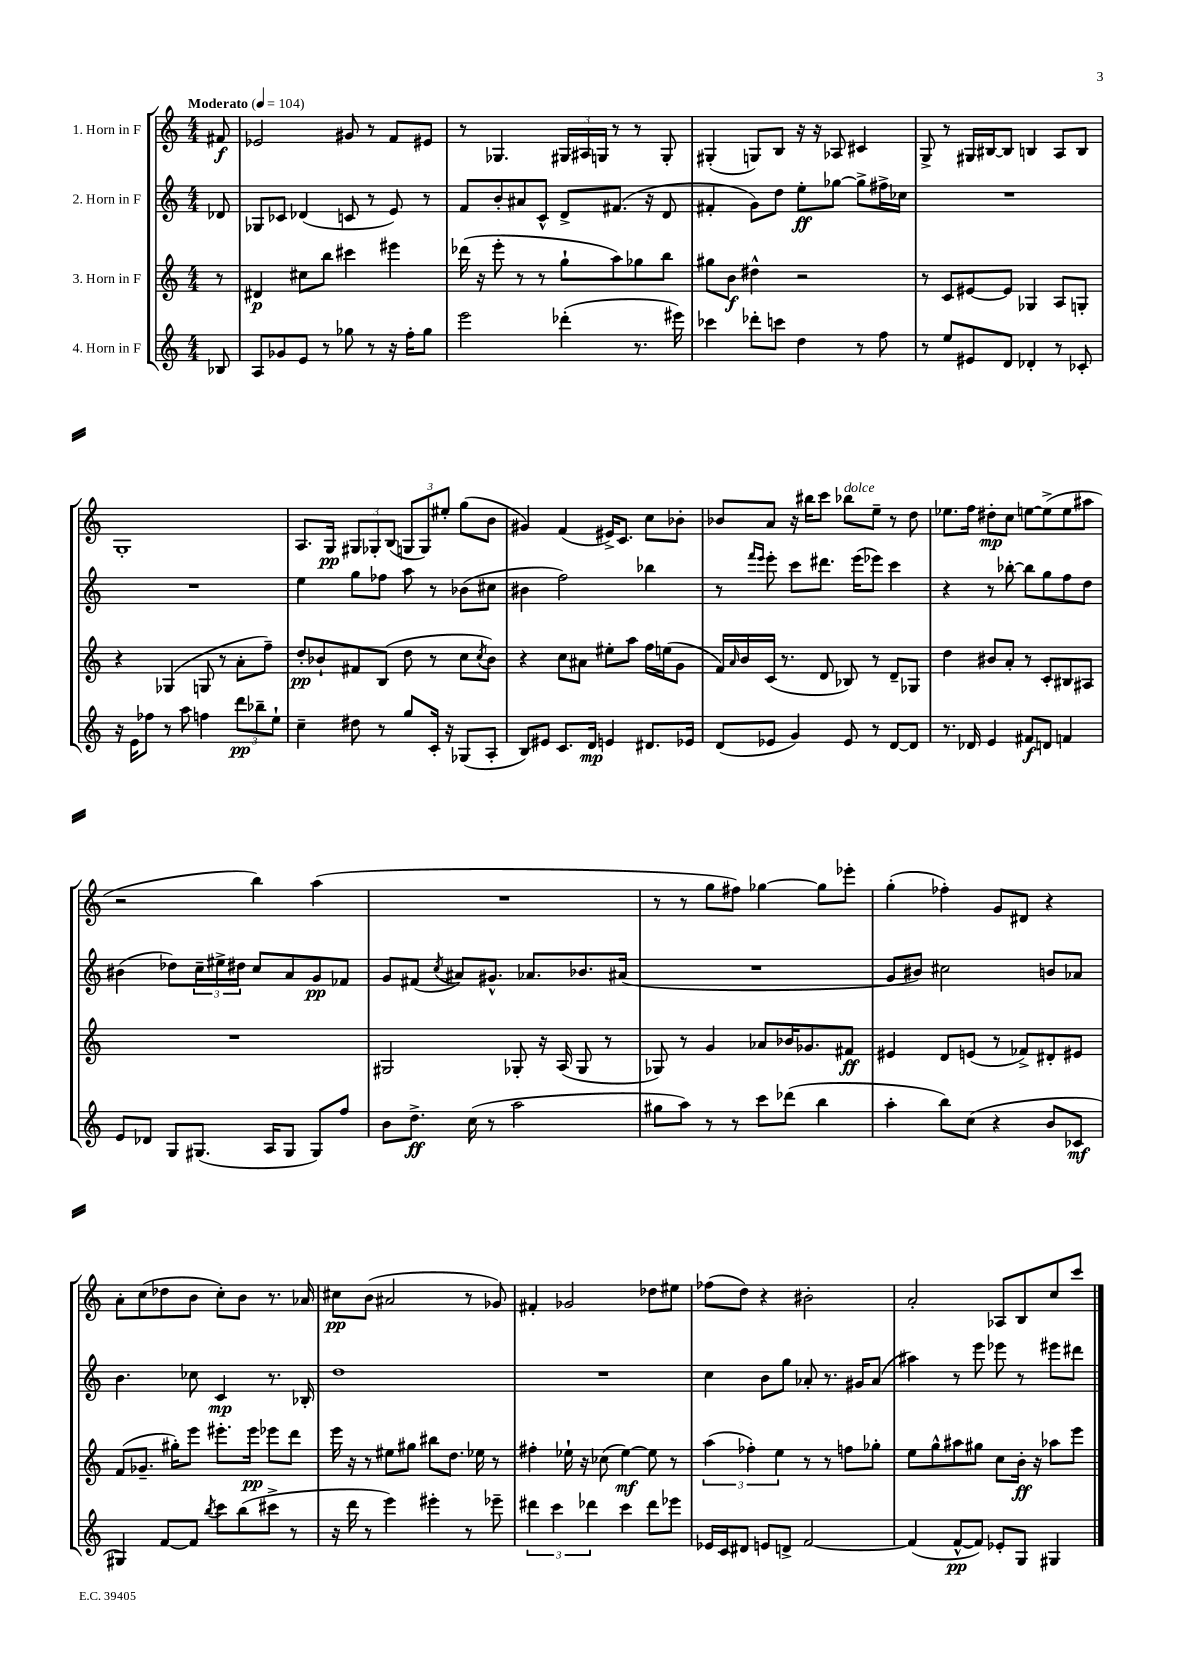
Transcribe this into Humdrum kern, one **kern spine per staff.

**kern	**dynam	**kern	**dynam	**kern	**dynam	**kern	**dynam
*part4	*part4	*part3	*part3	*part2	*part2	*part1	*part1
*staff4	*staff4	*staff3	*staff3	*staff2	*staff2	*staff1	*staff1
*I"4. Horn in F	*	*I"3. Horn in F	*	*I"2. Horn in F	*	*I"1. Horn in F	*
*clefG2	*	*clefG2	*	*clefG2	*	*clefG2	*
*k[]	*	*k[]	*	*k[]	*	*k[]	*
*M4/4	*	*M4/4	*	*M4/4	*	*M4/4	*
*MM104	*	*MM104	*	*MM104	*	*MM104	*
=	=	=	=	=	=	=	=
!	!	!	!	!	!	!LO:TX:a:B:t=Moderato	!
8B-X/	.	8r	.	8d-X/	.	8f#X/	f
=1	=1	=1	=1	=1	=1	=1	=1
8A/L	.	4d#X/	p	8G-X/L	.	2e-X/	.
8g-X/	.	.	.	8c-X/J	.	.	.
8e/J	.	8cc#X\L	.	(4d-X/	.	.	.
8r	.	8bb\J	.	.	.	.	.
8gg-X\	.	4ccc#X\	.	8cn/	.	8g#X/	.
8r	.	.	.	8r	.	8r	.
16r	.	4eee#X\	.	8e/)	.	8f/L	.
16ff'\KL	.	.	.	.	.	.	.
8gg-\J	.	.	.	8r	.	8e#X/J	.
=2	=2	=2	=2	=2	=2	=2	=2
2eee\	.	(16ddd-X\	.	8f/L	.	8r	.
.	.	16r	.	.	.	.	.
.	.	8eee'\	.	8b'/	.	4.G-X/	.
.	.	8r	.	8a#X/	.	.	.
.	.	8r	.	8c^^/J	.	.	.
(4ddd-X'\	.	8gg`\L	.	8d^/L	.	24G#X/LL	.
.	.	.	.	.	.	24A#X/	.
.	.	.	.	.	.	24Gn/JJ	.
.	.	8aa\)	.	(8.f#X/J	.	8r	.
8.r	.	8gg-X\	.	.	.	8r	.
.	.	.	.	16r	.	.	.
.	.	8bb\J	.	8d/	.	8G'/	.
16eee#X\)	.	.	.	.	.	.	.
=3	=3	=3	=3	=3	=3	=3	=3
4ccc-X\	.	8gg#X\L	.	4f#X'/	.	(4G#X'/	.
.	.	8b\J	f	.	.	.	.
8ddd-X'\L	.	4dd#X^^\	.	8g\L)	.	8Gn/L)	.
8cccn\J	.	.	.	8dd\J	.	8B/J	.
4dd\	.	2r	.	8ee'\L	ff	16r	.
.	.	.	.	.	.	16r	.
.	.	.	.	[8gg-X\J	.	8A-X/	.
8r	.	.	.	8gg-^\L]	.	4c#X/	.
8ff\	.	.	.	16ff#X^\L	.	.	.
.	.	.	.	16cc-X\JJ	.	.	.
=4	=4	=4	=4	=4	=4	=4	=4
8r	.	8r	.	1r	.	8G^/	.
8ee/L	.	8c/L	.	.	.	8r	.
8e#X/	.	[8e#X/	.	.	.	16G#X/LL	.
.	.	.	.	.	.	[16B#X/J	.
8d/J	.	8e#/J]	.	.	.	8B#/J]	.
4d-X'/	.	4G-X/	.	.	.	4Bn/	.
8r	.	8A/L	.	.	.	8A/L	.
8c-X'/	.	8Gn'/J	.	.	.	8B/J	.
!!LO:LB:g=z
=5	=5	=5	=5	=5	=5	=5	=5
16r	.	4r	.	1r	.	1G'	.
16e\KL	.	.	.	.	.	.	.
8ff-X\J	.	.	.	.	.	.	.
8r	.	(4G-X/	.	.	.	.	.
8aa\	.	.	.	.	.	.	.
4ffn\	.	8Gn/	.	.	.	.	.
.	.	8r	.	.	.	.	.
12ddd\L	pp	8a'\L	.	.	.	.	.
12bb-X~\	.	.	.	.	.	.	.
.	.	8ff~\J)	.	.	.	.	.
12ee`\J	.	.	.	.	.	.	.
=6	=6	=6	=6	=6	=6	=6	=6
4cc~\	.	8dd'/L	pp	4ee\	.	8.A/L	.
.	.	8b-X`/	.	.	.	.	.
.	.	.	.	.	.	16G/Jk	pp
8dd#X\	.	8f#X/	.	8gg\L	.	12G#X/L	.
.	.	.	.	.	.	12G-X'/	.
8r	.	(8B/J	.	8ff-X\J	.	.	.
.	.	.	.	.	.	(12B/J	.
8gg/L	.	8dd\	.	8aa\	.	12Gn/L	.
.	.	.	.	.	.	12G/)	.
16c'/Jk	.	8r	.	8r	.	.	.
.	.	.	.	.	.	12ee#X'/J	.
16r	.	.	.	.	.	.	.
(8G-X/L	.	8cc\L	.	(8b-X\L	.	(8gg\L	.
.	.	8qcc/	.	.	.	.	.
8A'/J	.	8b-\J)	.	8cc#X\J	.	8b\J	.
=7	=7	=7	=7	=7	=7	=7	=7
8B/L)	.	4r	.	4b#X\	.	4g#X/)	.
8e#X/J	.	.	.	.	.	.	.
8.c/L	.	8cc\L	.	2ff\)	.	(4f/	.
.	.	8a#X\J	.	.	.	.	.
16d/Jk	mp	.	.	.	.	.	.
4en/	.	8ee#X'\L	.	.	.	16e#X^/KL)	.
.	.	.	.	.	.	8.c/J	.
.	.	8aa\J	.	.	.	.	.
8.d#X/L	.	16ff\LL	.	4bb-X\	.	8cc\L	.
.	.	(16een\J	.	.	.	.	.
.	.	8g\J	.	.	.	8b-X'\J	.
16e-X/Jk	.	.	.	.	.	.	.
=8	=8	=8	=8	=8	=8	=8	=8
(8d/L	.	16f/LL)	.	8r	.	8b-X/L	.
.	.	16qqa/	.	.	.	.	.
.	.	16b/	.	.	.	.	.
.	.	.	.	16qqfff/LL	.	.	.
.	.	.	.	16qqeee/JJ	.	.	.
8e-X/J	.	(16c/JJ	.	8eee'\	.	8a/J	.
.	.	8.r	.	.	.	.	.
4g/)	.	.	.	8ccc\L	.	16r	.
.	.	.	.	.	.	16bb#X\KL	.
.	.	8d/	.	8.ddd#X\J	.	8ccc\J	.
!	!	!	!	!	!	!LO:TX:a:i:t=dolce	!
8e-/	.	8B-X/)	.	.	.	8bb-X\L	.
.	.	.	.	(16eee\KL	.	.	.
8r	.	8r	.	8eee-X\J)	.	8ee~\J	.
[8d/L	.	8d~/L	.	4ccc\	.	8r	.
8d/J]	.	8G-X/J	.	.	.	8dd\	.
=9	=9	=9	=9	=9	=9	=9	=9
8.r	.	4dd\	.	4r	.	8.ee-X\L	.
16d-X/	.	.	.	.	.	16ff\Jk	.
4e/	.	8b#X/L	.	8r	.	8dd#X'\L	mp
.	.	8a'/J	.	[8bb-X'\	.	8cc\J	.
8f#X/L	f	8r	.	8bb-\L]	.	[8een\L	.
8dn/J	.	8c'/L	.	8gg\	.	(8ee^\]	.
4fn/	.	8B#X/	.	8ff\	.	8ee\	.
.	.	8A#X/J	.	8dd\J	.	8aa#X\J	.
!!LO:LB:g=z
=10	=10	=10	=10	=10	=10	=10	=10
8e/L	.	1r	.	(4b#X\	.	2r	.
8d-X/J	.	.	.	.	.	.	.
8G/L	.	.	.	8dd-X\L)	.	.	.
(8.G#X/J	.	.	.	24cc~\L	.	.	.
.	.	.	.	24ee#X^\	.	.	.
.	.	.	.	24dd#X\JJ	.	.	.
.	.	.	.	8cc/L	.	4bb\)	.
16A/KL	.	.	.	.	.	.	.
8G#/J	.	.	.	8a/	.	.	.
8G#/L)	.	.	.	8g/	pp	(4aa\	.
8ff/J	.	.	.	8f-X/J	.	.	.
=11	=11	=11	=11	=11	=11	=11	=11
8b\L	.	2G#X/	.	8g/L	.	1r	.
8.dd^\J	ff	.	.	(8f#X/J	.	.	.
.	.	.	.	8qcc/	.	.	.
.	.	.	.	8a#X/L)	.	.	.
(16cc\	.	.	.	.	.	.	.
8r	.	.	.	8.g#X^^/J	.	.	.
2aa\	.	8G-X'/	.	.	.	.	.
.	.	.	.	8.a-X/L	.	.	.
.	.	16r	.	.	.	.	.
.	.	(16A/	.	.	.	.	.
.	.	8G-/	.	8.b-X/	.	.	.
.	.	8r	.	.	.	.	.
.	.	.	.	(16a#X/Jk	.	.	.
=12	=12	=12	=12	=12	=12	=12	=12
8gg#X\L	.	8G-X/)	.	1r	.	8r	.
8aa\J)	.	8r	.	.	.	8r	.
8r	.	4g/	.	.	.	8gg\L	.
8r	.	.	.	.	.	8ff#X\J)	.
8ccc\L	.	8a-X/L	.	.	.	[4gg-X\	.
(8ddd-X\J	.	16b-X/K	.	.	.	.	.
.	.	8.g-X/	.	.	.	.	.
4bb\	.	.	.	.	.	8gg-\L]	.
.	.	8f#X/J	ff	.	.	8eee-X'\J	.
=13	=13	=13	=13	=13	=13	=13	=13
4aa'\	.	4e#X/	.	8g/L	.	(4gg'\	.
.	.	.	.	8b#X/J)	.	.	.
8bb\L)	.	8d/L	.	2cc#X\	.	4ff-X'\)	.
(8cc\J	.	(8en/J	.	.	.	.	.
4r	.	8r	.	.	.	8g/L	.
.	.	8f-X^/L)	.	.	.	8d#X/J	.
8b/L	.	8d#X'/	.	8bn/L	.	4r	.
8c-X/J	mf	8e#X/J	.	8a-X/J	.	.	.
!!LO:LB:g=z
=14	=14	=14	=14	=14	=14	=14	=14
4G#X/)	.	(8f/L	.	4.b\	.	8a'\L	.
.	.	8.g-X~/J	.	.	.	(8cc\	.
[8f/L	.	.	.	.	.	8dd-X\	.
.	.	16gg#X'\KL)	.	.	.	.	.
8f/J]	.	8eee\J	.	8cc-X\	.	8b\J	.
8qbb/	.	.	.	.	.	.	.
8ccc\L	.	8.eee#X'\L	.	4c/	mp	8cc'\L)	.
(8bb\	.	.	.	.	.	8b\J	.
.	.	16eee#\Jk	pp	.	.	.	.
8ccc#X^\J	.	8eee-X\L	.	8.r	.	8.r	.
8r	.	8ddd\J	.	.	.	.	.
.	.	.	.	16B-X'/	.	16a-X/	.
=15	=15	=15	=15	=15	=15	=15	=15
16r	.	16eee\	.	1dd	.	8cc#X\L	pp
16ddd\	.	16r	.	.	.	.	.
8r	.	8r	.	.	.	(8b\J	.
4eee\)	.	8ee#X\L	.	.	.	2a#X/	.
.	.	8gg#X\J	.	.	.	.	.
4eee#X'\	.	8bb#X\L	.	.	.	.	.
.	.	8.dd\J	.	.	.	.	.
8r	.	.	.	.	.	8r	.
.	.	16ee-X\	.	.	.	.	.
8eee-X~\	.	8r	.	.	.	8g-X/)	.
=16	=16	=16	=16	=16	=16	=16	=16
6ddd#X\	.	4ff#X'\	.	1r	.	4f#X'/	.
6ccc\	.	.	.	.	.	.	.
.	.	16ee-X`\	.	.	.	2g-X/	.
.	.	16r	.	.	.	.	.
6ddd-X\	.	.	.	.	.	.	.
.	.	(8cc-X\	.	.	.	.	.
4ccc\	.	[4ee-\)	mf	.	.	.	.
8ddd-\L	.	8ee-\]	.	.	.	8dd-X\L	.
8eee-X\J	.	8r	.	.	.	8ee#X\J	.
=17	=17	=17	=17	=17	=17	=17	=17
16e-X/LL	.	(6aa\	.	4cc\	.	(8ff-X\L	.
16c/J	.	.	.	.	.	.	.
8d#X/J	.	.	.	.	.	8dd\J)	.
.	.	6ff-X'\)	.	.	.	.	.
8en/L	.	.	.	8b\L	.	4r	.
.	.	6ee\	.	.	.	.	.
8dn^/J	.	.	.	8gg\J	.	.	.
[2f/	.	8r	.	8a-X'/	.	2b#X'\	.
.	.	8r	.	8.r	.	.	.
.	.	8ffn\L	.	.	.	.	.
.	.	.	.	16g#X/KL	.	.	.
.	.	8gg-X'\J	.	(8a-/J	.	.	.
=18	=18	=18	=18	=18	=18	=18	=18
(4f/]	.	8ee\L	.	4aa#X\)	.	2a'/	.
.	.	8gg^^\	.	.	.	.	.
[8f^^/L	pp	8aa#X\	.	8r	.	.	.
8f/J])	.	8gg#X\J	.	8eee\	.	.	.
8e-X'/L	.	8cc\L	.	8eee-X\	.	8A-X/L	.
8G/J	.	16b'\Jk	ff	8r	.	8B/	.
.	.	16r	.	.	.	.	.
4G#X/	.	8aa-X\L	.	8eee#X\L	.	8cc/	.
.	.	8eee\J	.	8ddd#X\J	.	8ccc/J	.
==	==	==	==	==	==	==	==
*-	*-	*-	*-	*-	*-	*-	*-
